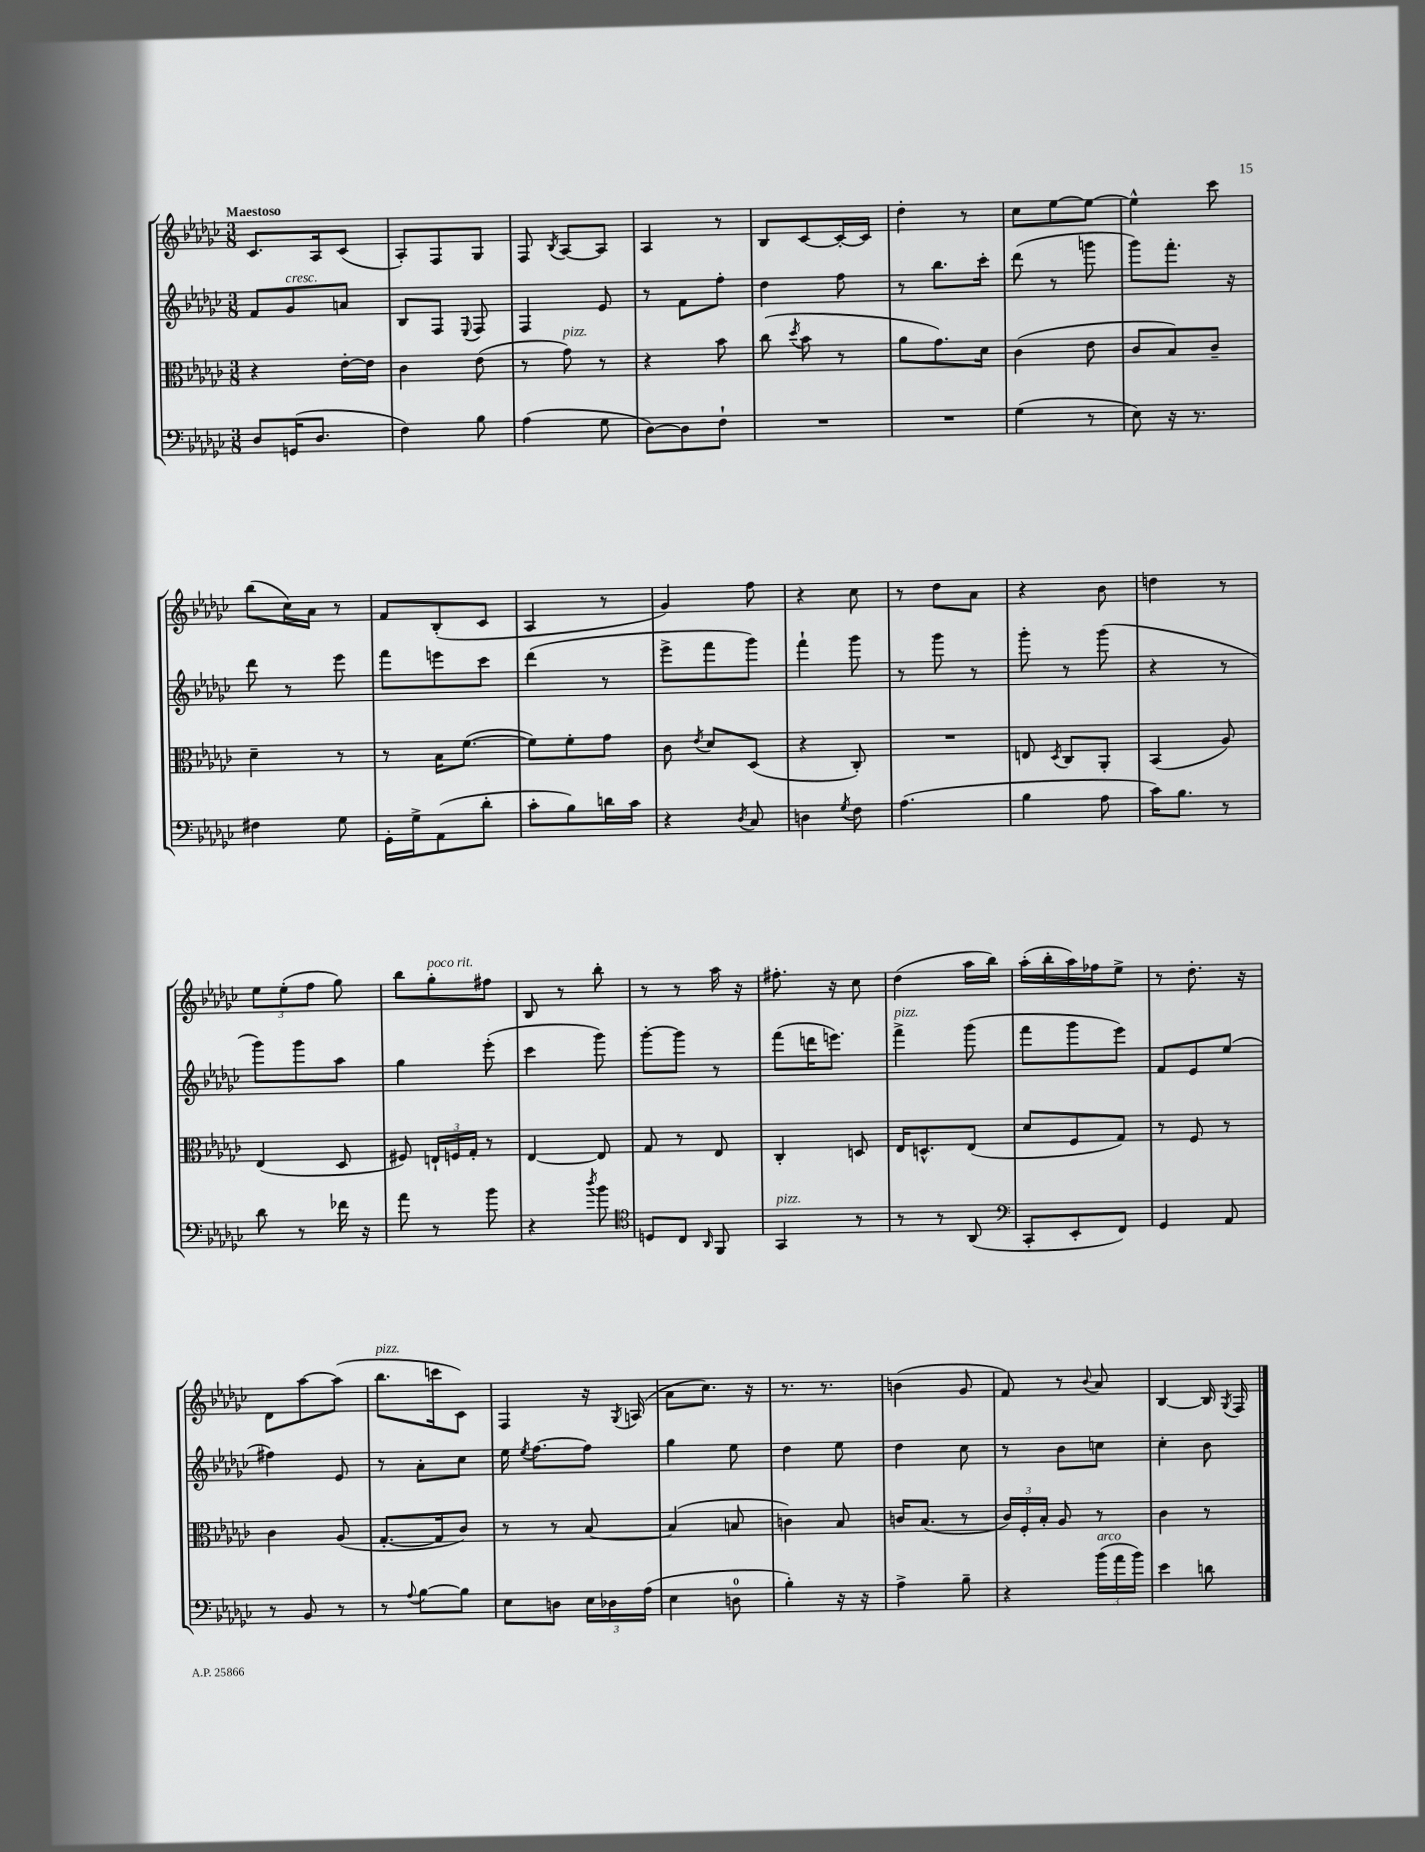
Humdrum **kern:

**kern	**kern	**kern	**kern
*staff4	*staff3	*staff2	*staff1
*clefF4	*clefC3	*clefG2	*clefG2
*k[b-e-a-d-g-c-]	*k[b-e-a-d-g-c-]	*k[b-e-a-d-g-c-]	*k[b-e-a-d-g-c-]
*M3/8	*M3/8	*M3/8	*M3/8
8D-/L	4r	8f/L	8.c-/L
(16GG/K	.	8g-/	.
8.D-/J	.	.	16A-/k
.	[16e-'\LL	8a/J	(8c-/J
.	16e-\]JJ	.	.
=	=	=	=
4F\)	4c-\	8B-/L	8A-'/L)
.	.	8F/J	8F/
.	.	8qqE-/	.
8B-\	(8e-\	8F/	8G-/J
=	=	=	=
(4A-\	8r	4F/	8F/
.	.	.	8qB-/
.	8g-\)	.	[8A-/L
8G-\	8r	8e-/	8A-/]J
=	=	=	=
[8D-\L)	4r	8r	4A-/
8D-\]	.	8f\L	.
8F`\J	8b-\	8ff'\J	8r
=	=	=	=
4.r	(8cc-\	4dd-\	8B-/L
.	8qdd-/	.	.
.	8b-\	.	[8c-/
.	8r	8ff\	16c-'/_L
.	.	.	16c-/]JJ
=	=	=	=
4.r	8a-\L	8r	4dd-'\
.	8.g-\)	8.bb-\L	.
.	.	.	8r
.	16d-\Jk	16ccc-'\Jk	.
=	=	=	=
(4G-\	(4c-\	(8ddd-\	8cc-\L
.	.	8r	[8ee-\
8r	8e-\	8ggg\	8ee-\_J
=	=	=	=
8E-\)	8c-/L	8ggg-\L)	4ee-^^\]
16r	8B-/)	8.fff'\J	.
8.r	.	.	.
.	8c-~/J	.	8ccc-\
.	.	16r	.
=	=	=	=
4F#\	4d-~\	8ddd-\	(8bb-\L
.	.	8r	16cc-\L)
.	.	.	16a-\JJ
8G-\	8r	8eee-\	8r
=	=	=	=
16GG-'\LL	8r	8fff\L	8f/L
16G-^\J	.	.	.
(8AA-\	16B-\LK	8eee\	(8B-'/
.	([8.f\J	.	.
8d-'\J	.	8ccc-\J	8c-/J
=	=	=	=
8c-'\L	8f\]L)	(4ddd-\	4A-/
8B-\)	8f'\	.	.
16d\L	8g-\J	8r	8r
16c-\JJ	.	.	.
=	=	=	=
4r	8c-\	8eee-^\L	4g-/)
.	8qe-/	.	.
.	8d-/L	8fff\	.
8qD-/	.	.	.
8C-/	(8D-/J	8ggg-\J)	8ff\
=	=	=	=
4D\	4r	4fff`\	4r
8qG-/	.	.	.
8F\	8C-'/)	8ggg-\	8cc-\
=	=	=	=
(4.A-\	4.r	8r	8r
.	.	8ggg-\	8dd-\L
.	.	8r	8a-\J
=	=	=	=
4B-\	8E/	8ggg-'\	4r
.	8qD-/	.	.
.	8C-/L	8r	.
8A-\	8AA-'/J	(8ggg-\	8b-\
=	=	=	=
16c-\LK)	(4BB-/	4r	4dd\
8.B-\J	.	.	.
8r	8A-/)	8r	8r
=	=	=	=
8d-\	(4E-/	8ggg-\L)	12ee-\L
.	.	.	(12ee-'\
8r	.	8ggg-\	.
.	.	.	12ff\J
16f-\	8D-/	8aa-\J	8gg-\)
16r	.	.	.
=	=	=	=
8a-\	8F#/)	4gg-\	8bb-\L
8r	24E`/LL	.	8gg-'\
.	24F/	.	.
.	24G-'/JJ	.	.
8b-\	8r	(8eee-'\	8ff#\J
=	=	=	=
4r	[4E-/	4ccc-\	8B-/
.	.	.	8r
8qdd-/	.	.	.
8b-\	8E-/]	8ggg-\)	8bb-'\
=	=	=	=
*clefC4	*	*	*
8D/L	8G-/	[8ggg-'\L	8r
8C-/J	8r	8ggg-\]J	8r
16qqAA-/	.	.	.
8FF/	8E-/	8r	16aa-\
.	.	.	16r
=	=	=	=
4GG-/	4C-'/	(8fff\L	8.ff#'\
.	.	16ddd\K	.
.	.	8.eee\J)	16r
8r	8D/	.	8cc-\
=	=	=	=
8r	16E-/LK	4fff^\	(4dd-\
.	8.D^^/	.	.
8r	.	.	.
(8AA-/	(8E-/J	(8ggg-\	16aa-\LL
.	.	.	16bb-\JJ)
=	=	=	=
*clefF4	*	*	*
8CC-'/L	8d-/L	8fff\L	(16aa-'\LL
.	.	.	16bb-'\
8EE-'/	8F/	8ggg-\	16aa-\)
.	.	.	16ff-\J
8FF/J)	8G-/J)	8eee-\J)	8ee-^\J
=	=	=	=
4GG-/	8r	8f/L	8r
.	8F/	8e-/	8.dd-'\
8AA-/	8r	(8ee-/J	.
.	.	.	16r
=	=	=	=
8r	4c-\	4ff#\)	8d-\L
8BB-/	.	.	[8aa-\
8r	(8A-/	8e-/	(8aa-\]J
=	=	=	=
8r	[8.G-'/L	8r	8.bb-\L
8qqA-/	.	.	.
[8B-\L	.	8a-'\L	.
.	16G-/]k	.	16ccc\k
8B-\]J	8c-/J)	8cc-\J	8c-\J)
=	=	=	=
8E-\L	8r	16ee-\	4F/
.	.	8qee-/	.
.	.	[8.ff\L	.
8D\J	8r	.	.
24E-\LL	[8B-/	8ff\]J	16r
24D-\	.	.	.
.	.	.	8qG-/
.	.	.	(16A/
(24A-\JJ	.	.	.
=	=	=	=
4E-\	(4B-/]	4gg-\	8a-\L
.	.	.	8.cc-\J)
8D\	8B/	8ee-\	.
.	.	.	16r
=	=	=	=
4B-'\)	4c\)	4dd-\	8.r
.	.	.	8.r
16r	8B-/	8ee-\	.
16r	.	.	.
=	=	=	=
4A-^\	16c/LK	4dd-\	(4b\
.	(8.B-/J	.	.
8B-~\	8r	8cc-\	8g-/
=	=	=	=
4r	24c-/LL)	8r	8f/)
.	24F'/	.	.
.	24B-'/JJ	.	.
.	8A-/	8b-\L	8r
.	.	.	8qqb-/
(24b-\LL	8r	8cc\J	8a-/
24a-\	.	.	.
24b-\JJ)	.	.	.
=	=	=	=
4e-\	4c-\	4cc-'\	[4B-/
8d\	8r	8b-\	16B-/]
.	.	.	8qG-/
.	.	.	16F/
==	==	==	==
*-	*-	*-	*-
